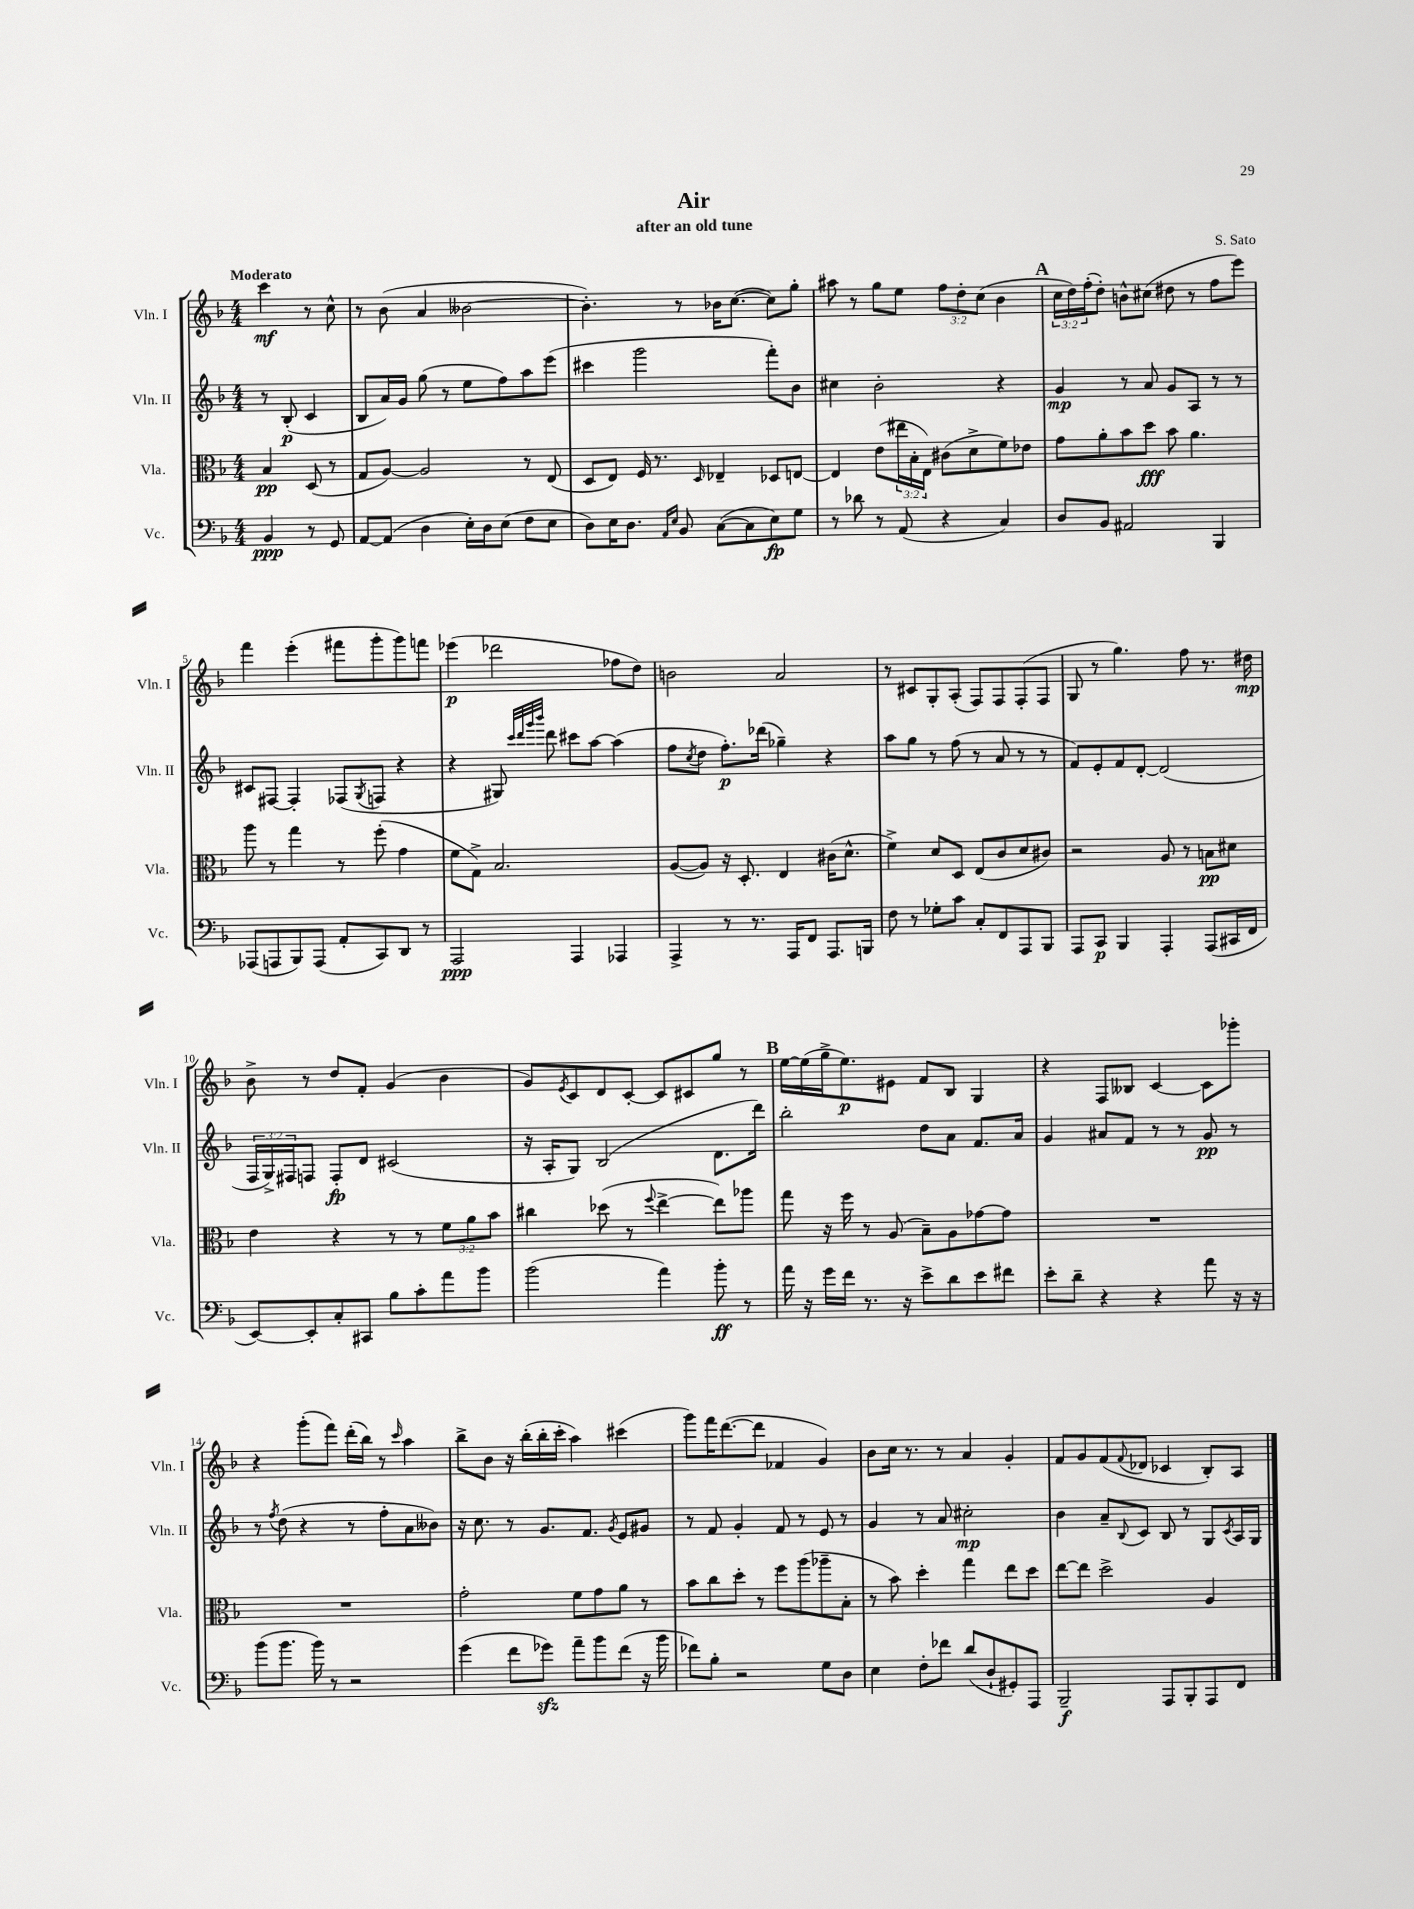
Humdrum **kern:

**kern	**dynam	**kern	**dynam	**kern	**dynam	**kern	**dynam
*part4	*part4	*part3	*part3	*part2	*part2	*part1	*part1
*staff4	*staff4	*staff3	*staff3	*staff2	*staff2	*staff1	*staff1
*I"Vc.	*	*I"Vla.	*	*I"Vln. II	*	*I"Vln. I	*
*I'Vc.	*	*I'Vla.	*	*I'Vln. II	*	*I'Vln. I	*
*clefF4	*	*clefC3	*	*clefG2	*	*clefG2	*
*k[b-]	*	*k[b-]	*	*k[b-]	*	*k[b-]	*
*M4/4	*	*M4/4	*	*M4/4	*	*M4/4	*
=	=	=	=	=	=	=	=
!	!	!	!	!	!	!LO:TX:a:B:t=Moderato	!
4BB-/	ppp	4B-/	pp	8r	.	4ccc\	mf
.	.	.	.	(8B-'/	p	.	.
8r	.	(8D/	.	4c/	.	8r	.
8GG/	.	8r	.	.	.	8cc^^\	.
=1	=1	=1	=1	=1	=1	=1	=1
[8AA/L	.	8G/L	.	8B-/L	.	8r	.
(8AA/J]	.	[8A/J)	.	16a/L)	.	(8b-\	.
.	.	.	.	16g/JJ	.	.	.
4D\	.	2A/]	.	(8gg\	.	4a/	.
.	.	.	.	8r	.	.	.
16E'\LL)	.	.	.	8ee\L	.	[2b--X\	.
16D\J	.	.	.	.	.	.	.
(8E\J	.	.	.	8ff\)	.	.	.
8F\L	.	8r	.	8aa\	.	.	.
8E\J	.	(8E/	.	(8eee\J	.	.	.
=2	=2	=2	=2	=2	=2	=2	=2
8D\L)	.	8D/L	.	4ccc#X\	.	4.b--'\])	.
16E\K	.	8E/J)	.	.	.	.	.
8.D\J	.	.	.	.	.	.	.
.	.	16F/	.	2ggg\	.	.	.
.	.	8.r	.	.	.	.	.
16qqAA/LL	.	.	.	.	.	.	.
16qqE/JJ	.	.	.	.	.	.	.
8BB-/	.	.	.	.	.	8r	.
.	.	16qqD/	.	.	.	.	.
([8C\L	.	4E-X~/	.	.	.	16b-X\KL	.
.	.	.	.	.	.	([8.cc\J	.
8C\]	.	.	.	.	.	.	.
8E\)	fp	8D-X/L	.	8fff'\L)	.	8cc\L])	.
8G\J	.	[8En/J	.	8b-\J	.	8gg'\J	.
=3	=3	=3	=3	=3	=3	=3	=3
8r	.	4E/]	.	4cc#X\	.	8aa#X\	.
8d-X\	.	.	.	.	.	8r	.
8r	.	(8e\L	.	2b-'\	.	8gg\L	.
(8AA/	.	24ee#X\L	.	.	.	8ee\J	.
.	.	24B-'\	.	.	.	.	.
.	.	24E\JJ)	.	.	.	.	.
4r	.	(8c#X\L	.	.	.	12ff\L	.
.	.	.	.	.	.	12dd'\	.
.	.	8d^\	.	.	.	.	.
.	.	.	.	.	.	(12cc\J	.
4C/)	.	8f\)	.	4r	.	4b-\	.
.	.	8e-X\J	.	.	.	.	.
!!LO:REH:place=s1:t=A
=4	=4	=4	=4	=4	=4	=4	=4
8D/L	.	8g\L	.	4g/	mp	24cc\LL	.
.	.	.	.	.	.	24dd\)	.
.	.	.	.	.	.	(24ff'\J	.
8BB-/J	.	8a'\	.	.	.	8dd'\J)	.
2AA#X/	.	8b-\	.	8r	.	8bn^^\L	.
.	.	8dd\J	fff	8a/	.	(8cc#X\J	.
.	.	8b-\	.	8g/L	.	8dd#X\	.
.	.	4.a\	.	8A/J	.	8r	.
4BBB-/	.	.	.	8r	.	8ff\L	.
.	.	.	.	8r	.	8eee\J)	.
!!LO:LB:g=z
=5	=5	=5	=5	=5	=5	=5	=5
(8AAA-X/L	.	8aa\	.	8c#X/L	.	4fff\	.
8AAAn/	.	8r	.	[8F#X/J	.	.	.
8BBB-/)	.	4gg\	.	4F#'/]	.	(4eee'\	.
(8AAA/J	.	.	.	.	.	.	.
8AA'/L	.	8r	.	(8F-X/L	.	8fff#X\L	.
.	.	.	.	8qG/	.	.	.
8CC/)	.	(8ff'\	.	8Fn/J	.	8ggg'\	.
8DD/J	.	4g\	.	4r	.	8ggg\)	.
8r	.	.	.	.	.	8fffn\J	.
=6	=6	=6	=6	=6	=6	=6	=6
2AAA/	ppp	8f\L	.	4r	.	(4eee-X\	p
.	.	8G^\J)	.	.	.	.	.
.	.	2.B-/	.	8G#X/)	.	2ddd-X\	.
.	.	.	.	32qqccc/LLL	.	.	.
.	.	.	.	32qqddd/	.	.	.
.	.	.	.	32qqggg/	.	.	.
.	.	.	.	32qqbbb-/JJJ	.	.	.
.	.	.	.	8ddd\	.	.	.
4AAA/	.	.	.	8ccc#X\L	.	.	.
.	.	.	.	[8aa\J	.	.	.
4AAA-X/	.	.	.	(4aa\]	.	8ff-X\L	.
.	.	.	.	.	.	8dd\J)	.
=7	=7	=7	=7	=7	=7	=7	=7
4AAA^/	.	([8A/L	.	8ff\L	.	2bn\	.
.	.	.	.	8qcc/	.	.	.
.	.	8A/J])	.	8dd\J	.	.	.
8r	.	16r	.	8.ff'\L)	p	.	.
.	.	8.D'/	.	.	.	.	.
8.r	.	.	.	.	.	.	.
.	.	.	.	(16ddd-X\Jk	.	.	.
.	.	4E/	.	4gg-X~\)	.	2a/	.
16AAA/KL	.	.	.	.	.	.	.
8FF/J	.	.	.	.	.	.	.
8.AAA/L	.	(16c#X\KL	.	4r	.	.	.
.	.	8.d^^\J	.	.	.	.	.
16BBBn/Jk	.	.	.	.	.	.	.
=8	=8	=8	=8	=8	=8	=8	=8
8F\	.	4f^\)	.	8aa\L	.	8r	.
8r	.	.	.	8gg\J	.	8c#X/L	.
8G-X'\L	.	8d/L	.	8r	.	8G'/	.
8c\J	.	8D/J	.	(8ff\	.	(8A'/J	.
8C'/L	.	(8E/L	.	8r	.	8F/L)	.
8FF/	.	8c/	.	8a/	.	8F/	.
8AAA/	.	8d/	.	8r	.	(8F'/	.
8BBB-/J	.	8c#X/J)	.	8r	.	8F/J	.
=9	=9	=9	=9	=9	=9	=9	=9
8AAA/L	.	2r	.	8f/L)	.	8G/	.
8CC/J	p	.	.	8e'/	.	8r	.
4BBB-/	.	.	.	8f/	.	4.gg\)	.
.	.	.	.	[8d'/J	.	.	.
4AAA'/	.	8A/	.	(2d/]	.	.	.
.	.	8r	.	.	.	8ff\	.
(8AAA/L	.	8Bn\L	pp	.	.	8.r	.
16CC#X/L	.	8d#X\J	.	.	.	.	.
16FF/JJ	.	.	.	.	.	16dd#X\	mp
!!LO:LB:g=z
=10	=10	=10	=10	=10	=10	=10	=10
[8EE/L)	.	4e\	.	24F/LL	.	8b-^\	.
.	.	.	.	24G^/)	.	.	.
.	.	.	.	24F#X/J	.	.	.
8EE'/]	.	.	.	8Fn/J	.	8r	.
8C'/	.	4r	.	8F'/L	fp	8dd/L	.
8CC#X/J	.	.	.	8d/J	.	8f'/J	.
8B-\L	.	8r	.	(2c#X/	.	(4g/	.
8c'\	.	8r	.	.	.	.	.
8a\	.	12f\L	.	.	.	4b-\	.
.	.	12a\	.	.	.	.	.
8b-\J	.	.	.	.	.	.	.
.	.	12b-\J	.	.	.	.	.
=11	=11	=11	=11	=11	=11	=11	=11
(2b-\	.	4cc#X\	.	16r	.	8g/L)	.
.	.	.	.	16A'/KL	.	.	.
.	.	.	.	.	.	8qe/	.
.	.	.	.	8G/J)	.	8c/	.
.	.	(8dd-X\	.	(2B-/	.	8d/	.
.	.	8r	.	.	.	[8c'/J	.
.	.	8qqff/	.	.	.	.	.
4a\)	.	[4ee^\	.	.	.	8c/L]	.
.	.	.	.	.	.	8c#X/	.
8b-'\	ff	8ee\L])	.	8.d\L	.	8gg/J	.
8r	.	8aa-X\J	.	.	.	8r	.
.	.	.	.	16ddd\Jk)	.	.	.
!!LO:REH:place=s1:t=B
=12	=12	=12	=12	=12	=12	=12	=12
16a\	.	8gg\	.	2bb-'\	.	[16ee\LL	.
16r	.	.	.	.	.	(16ee\]	.
16g\LL	.	16r	.	.	.	16gg^\J	.
16f\JJ	.	16ff\	.	.	.	8.ee\)	p
8.r	.	8r	.	.	.	.	.
.	.	(8A/	.	.	.	8e#X\J	.
16r	.	.	.	.	.	.	.
8e^\L	.	8B-~\L)	.	8dd\L	.	8f/L	.
8d\	.	8A\	.	8a\J	.	8B-/J	.
8e\	.	[8g-X\	.	8.f/L	.	4G/	.
8f#X\J	.	8g-\J]	.	.	.	.	.
.	.	.	.	16a/Jk	.	.	.
=13	=13	=13	=13	=13	=13	=13	=13
8e'\L	.	1r	.	4g/	.	4r	.
8d~\J	.	.	.	.	.	.	.
4r	.	.	.	8a#X/L	.	8F/L	.
.	.	.	.	8f/J	.	8B--X/J	.
4r	.	.	.	8r	.	[4c/	.
.	.	.	.	8r	.	.	.
8a\	.	.	.	8g/	pp	8c\L]	.
16r	.	.	.	8r	.	8ggg-X'\J	.
16r	.	.	.	.	.	.	.
!!LO:LB:g=z
=14	=14	=14	=14	=14	=14	=14	=14
(8b-\L	.	1r	.	8r	.	4r	.
.	.	.	.	8qff/	.	.	.
8.b-\J	.	.	.	(8dd\	.	.	.
.	.	.	.	4r	.	(8ggg'\L	.
16b-\)	.	.	.	.	.	.	.
8r	.	.	.	.	.	8fff\J)	.
2r	.	.	.	8r	.	(16ddd'\LL	.
.	.	.	.	.	.	16bb-\JJ)	.
.	.	.	.	8ff'\L	.	8r	.
.	.	.	.	.	.	16qqccc/	.
.	.	.	.	8a\	.	4aa\	.
.	.	.	.	8b--X\J)	.	.	.
=15	=15	=15	=15	=15	=15	=15	=15
(4g\	.	2g'\	.	16r	.	8bb-^\L	.
.	.	.	.	8.cc\	.	.	.
.	.	.	.	.	.	8b-\J	.
8f\L	.	.	.	8r	.	16r	.
.	.	.	.	.	.	(16bb-'\LL	.
8g-Xzz\J)	.	.	.	8.g/L	.	16bb-'\	.
.	.	.	.	.	.	16ccc'\JJ	.
8a~\L	.	8f\L	.	.	.	4aa\)	.
.	.	.	.	8.f/J	.	.	.
8b-\	.	8g\	.	.	.	.	.
.	.	.	.	8qg/	.	.	.
(8f\J	.	8a\J	.	8e/L	.	(4ccc#X\	.
16r	.	8r	.	8g#X/J	.	.	.
16b-\	.	.	.	.	.	.	.
=16	=16	=16	=16	=16	=16	=16	=16
8f-X\L)	.	8b-\L	.	8r	.	8ggg\L)	.
8B-'\J	.	8cc\	.	8f/	.	16fff\K	.
.	.	.	.	.	.	([8.ddd\	.
2r	.	8dd'\J	.	4g'/	.	.	.
.	.	8r	.	.	.	8ddd\J]	.
.	.	8ff\L	.	8f/	.	4f-X/	.
.	.	(8aa\	.	8r	.	.	.
8G\L	.	8aa-X~\	.	8e/	.	4g/)	.
8D\J	.	8B-'\J	.	8r	.	.	.
=17	=17	=17	=17	=17	=17	=17	=17
4E\	.	8r	.	4g/	.	8b-\L	.
.	.	8b-\)	.	.	.	16cc\Jk	.
.	.	.	.	.	.	8.r	.
8F'\L	.	4dd'\	.	8r	.	.	.
8f-X\J	.	.	.	8a/	.	8r	.
(8d/L	.	4gg\	.	2cc#X'\	mp	4a/	.
8D`/	.	.	.	.	.	.	.
8GG#X'/)	.	8ee\L	.	.	.	4g'/	.
8AAA/J	.	8dd\J	.	.	.	.	.
=18	=18	=18	=18	=18	=18	=18	=18
2BBB-~/	f	[8ee\L	.	4b-\	.	8f/L	.
.	.	8ee\J]	.	.	.	8g/	.
.	.	2dd^\	.	8a~/L	.	(8f/	.
.	.	.	.	8qqB-/	.	8qqf/	.
.	.	.	.	8c/J	.	8d-X/J	.
8AAA/L	.	.	.	8B-/	.	4c-X/	.
8BBB-'/	.	.	.	8r	.	.	.
8AAA/	.	4A/	.	8G/L	.	8B-'/L)	.
.	.	.	.	8qc/	.	.	.
8FF/J	.	.	.	16A/L	.	8A/J	.
.	.	.	.	16G/JJ	.	.	.
==	==	==	==	==	==	==	==
*-	*-	*-	*-	*-	*-	*-	*-
